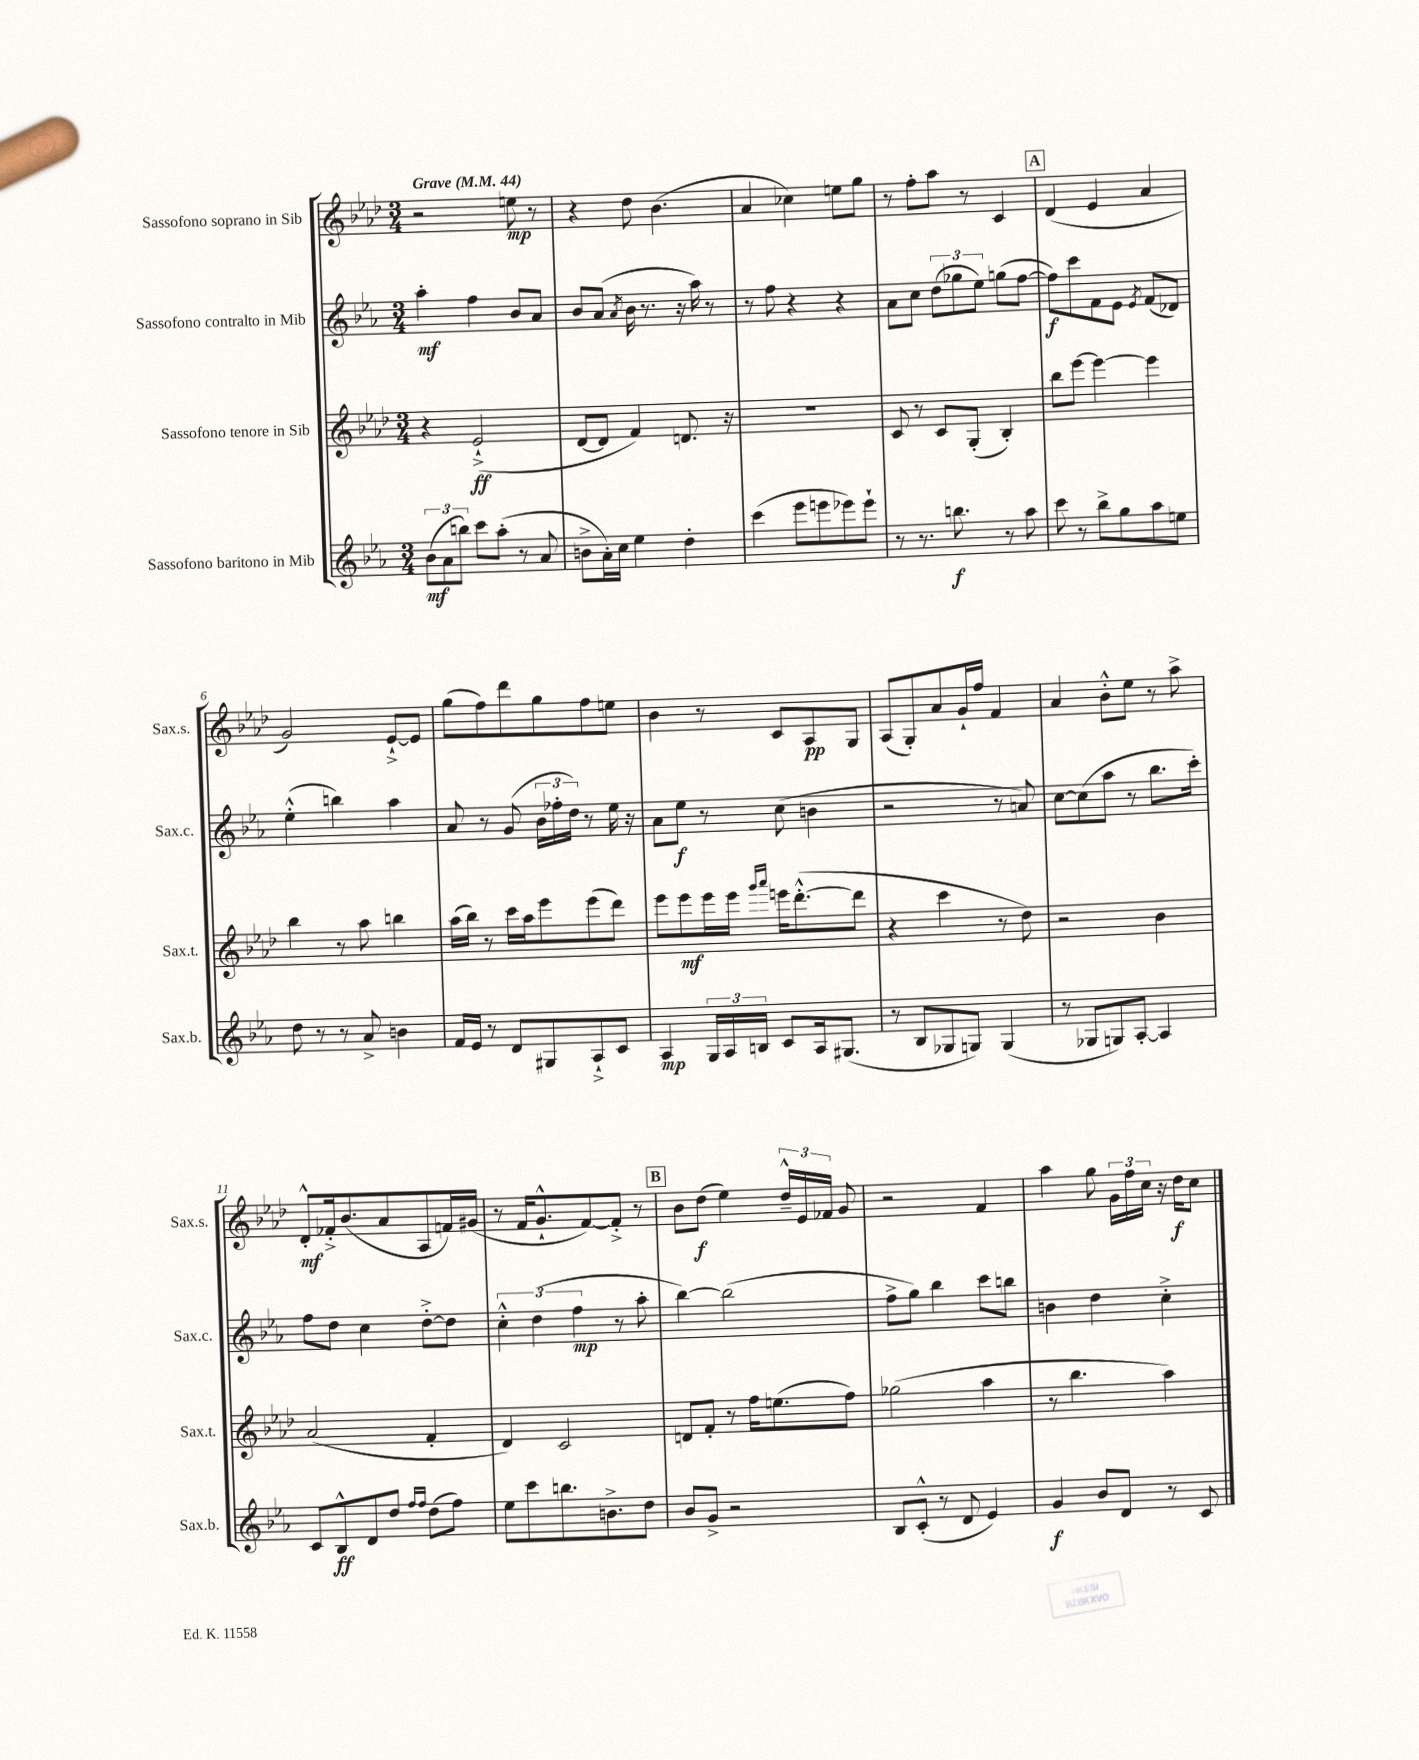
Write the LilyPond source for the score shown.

<<
\new StaffGroup <<
\new Staff = "s0" \with { instrumentName = "Sassofono soprano in Sib" shortInstrumentName = "Sax.s." } {
    \clef treble \key aes \major \numericTimeSignature \time 3/4 \tempo "Grave" 4 = 44
    \autoBeamOff r2 e''8\mp r8 |
    r4 des''8 bes'4.( |
    aes'4 ces''4) e''8[ g''8] |
    r8 f''8[-. aes''8] r8 c'4 |
    \mark \markup { \box "A" } des'4( ees'4 aes'4 |
    g'2) ees'8[~-!-> ees'8] |
    g''8[( f''8) des'''8 g''8 f''8 e''8] |
    bes'4 r8 c'8[ aes8\pp g8] |
    aes8[( g8-.) aes'8 g'16-! f''16] f'4 |
    aes'4 bes'8[-.-^ ees''8] r8 aes''8-> |
    des'8[-.-^\mf fes'16-.-> bes'8.( aes'8 aes8 f'16) gis'16]( |
    r8 f'16[ g'8.-!-^ f'8~) f'8]-.-> r8 |
    \mark \markup { \box "B" } bes'8[ des''8]\f( ees''4) \tuplet 3/2 { des''16[---^ ees'16 fes'16] } g'8 |
    r2 f'4 |
    aes''4 g''8 \tuplet 3/2 { g'16[ f''16 c''16] } r16 des''16[\f c''8] \bar "|." |
}
\new Staff = "s1" \with { instrumentName = "Sassofono contralto in Mib" shortInstrumentName = "Sax.c." } {
    \clef treble \key ees \major \numericTimeSignature \time 3/4
    \autoBeamOff aes''4-.\mf f''4 bes'8[ aes'8] |
    bes'8[ aes'8]( \acciaccatura { aes'8 } bes'16 r8. r16 aes''16) r8 |
    r8 f''8 r4 r4 |
    aes'8[ c''8] \tuplet 3/2 { d''8[( ges''8 ees''8]) } g''8[( f''8]~ |
    \mark \markup { \box "A" } f''8[\f) c'''8 f'8 ees'8] \acciaccatura { ees'8 } f'8[( des'8]) |
    ees''4-.-^( b''4) aes''4 |
    aes'8 r8 g'8( \tuplet 3/2 { bes'16[ fes''16-. d''16]) } r8 ees''16 r16 |
    aes'8[ ees''8]\f r8 c''8( b'4 |
    r2 r8 a'8) |
    c''8[~ c''8( aes''8] r8 bes''8.[ c'''16]-.) |
    f''8[ d''8] c''4 d''8[~-.-> d''8] |
    \tuplet 3/2 { c''4-.-^ d''4( f''4\mp } r8 aes''8-. |
    \mark \markup { \box "B" } bes''4~) bes''2( |
    f''8[-> g''8]) bes''4 c'''8[ b''8] |
    b'4 d''4 c''4-.-> \bar "|." |
}
\new Staff = "s2" \with { instrumentName = "Sassofono tenore in Sib" shortInstrumentName = "Sax.t." } {
    \clef treble \key aes \major \numericTimeSignature \time 3/4
    \autoBeamOff r4 ees'2-!->\ff( |
    des'8[~ des'8] f'4) d'8. r16 |
    R2. |
    c'8 r8 c'8[ g8]-.( bes4-.) |
    \mark \markup { \box "A" } bes''8[ ees'''8]~ ees'''4~ ees'''4 |
    bes''4 r8 aes''8 b''4 |
    aes''16[( bes''16]) r8 c'''16[ aes''16 ees'''8 ees'''8( des'''8]) |
    ees'''8[ ees'''8\mf ees'''16 ees'''16] \grace { g'''16[ aes'''16] } e'''16[ des'''8.~-.-^( des'''8] |
    r4 c'''4 r8 des''8) |
    r2 bes'4 |
    aes'2( f'4-. |
    des'4) c'2 |
    \mark \markup { \box "B" } d'8[ f'8]-. r8 f''16[ e''8.( f''8]) |
    ges''2( aes''4 |
    r8 bes''4. aes''4) \bar "|." |
}
\new Staff = "s3" \with { instrumentName = "Sassofono baritono in Mib" shortInstrumentName = "Sax.b." } {
    \clef treble \key ees \major \numericTimeSignature \time 3/4
    \autoBeamOff \tuplet 3/2 { bes'8[\mf( aes'8 b''8]) } c'''8[ aes''8]-.( r8 aes'8 |
    b'8[-> aes'16-.) c''16] ees''4 d''4-. |
    c'''4( ees'''8[ e'''8 ees'''8) ees'''8]-! |
    r8 r8. b''8.\f r8 aes''8 |
    \mark \markup { \box "A" } c'''8 r8 bes''8[-> g''8 aes''8 e''8] |
    d''8 r8 r8 aes'8-> b'4 |
    f'16[ ees'16] r8 d'8[ gis8 aes8-!-> c'8] |
    aes4\mp \tuplet 3/2 { g16[ aes16 b16] } c'8[ aes16 gis8.]( |
    r8 bes8[ ges8 g8]) g4( |
    r8 ges8[ g8) aes8]~-. aes4 |
    c'8[ bes8-^\ff d'8 d''8] \grace { f''16[ f''16] } d''8[( f''8]) |
    ees''8[ c'''8 b''8. b'8.-> d''8] |
    \mark \markup { \box "B" } bes'8[ g'8]-> r2 |
    bes8[ c'8]-.-^( r8 d'8 ees'4) |
    g'4\f bes'8[ d'8] r8 c'8 \bar "|." |
}
>>
>>
